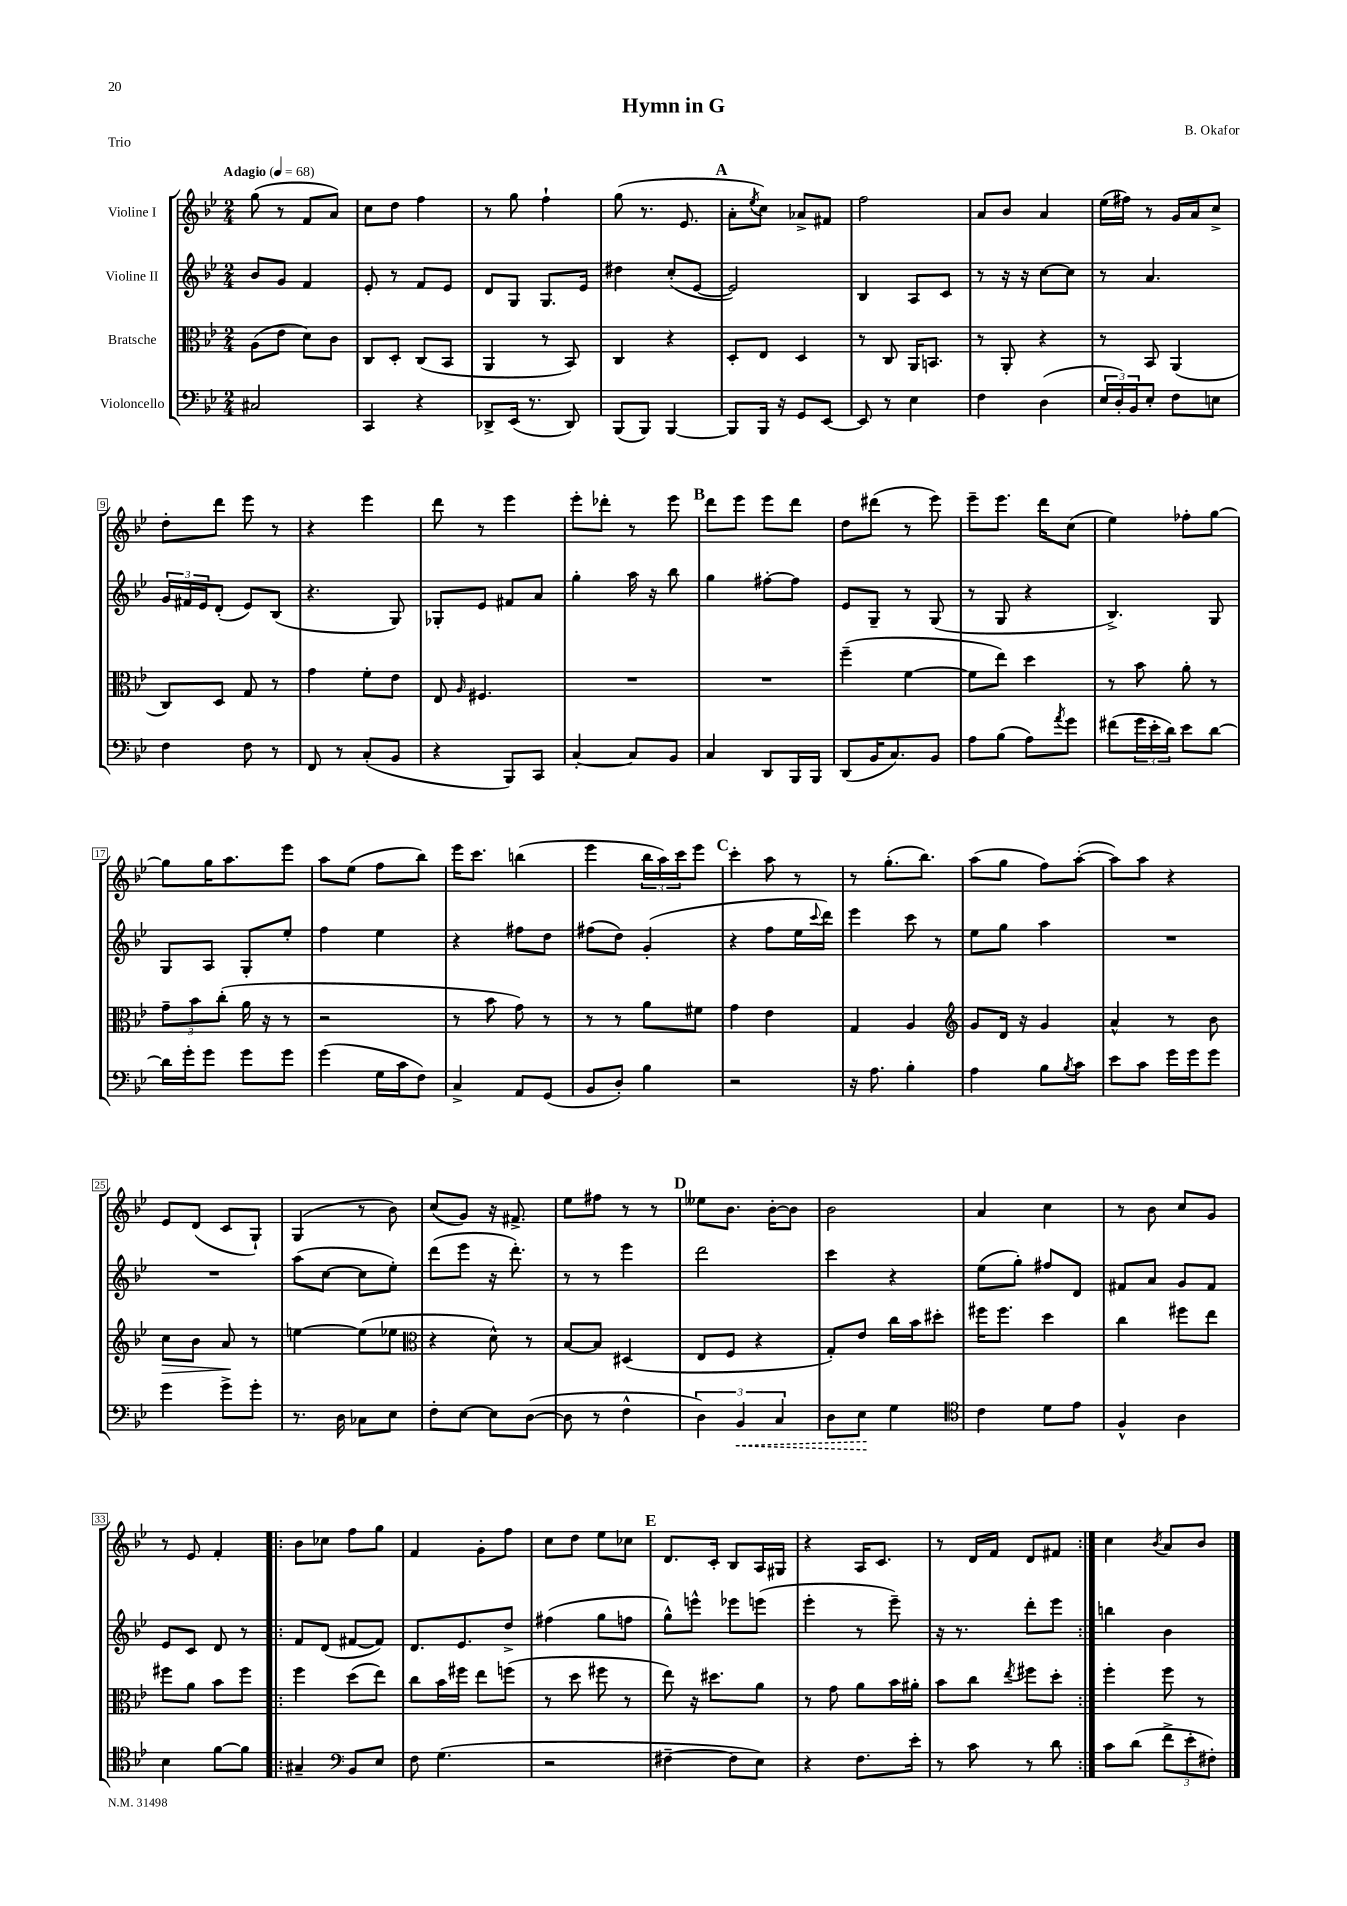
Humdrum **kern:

**kern	**kern	**kern	**kern
*staff4	*staff3	*staff2	*staff1
*clefF4	*clefC3	*clefG2	*clefG2
*k[b-e-]	*k[b-e-]	*k[b-e-]	*k[b-e-]
*M2/4	*M2/4	*M2/4	*M2/4
*MM68	*MM68	*MM68	*MM68
2C#	(8A	8b-	(8gg
.	8e-	8g	8r
.	8d)	4f	8f
.	8c	.	8a)
=	=	=	=
4CC	8C	8e-'	8cc
.	8D'	8r	8dd
4r	(8C	8f	4ff
.	8BB-	8e-	.
=	=	=	=
8DD-^	4AA	8d	8r
(16EE-	.	8G	8gg
8.r	.	.	.
.	8r	8.G	4ff`
8DD-)	8BB-)	.	.
.	.	16e-	.
=	=	=	=
(8BBB-	4C	4dd#	(8gg
8BBB-)	.	.	8.r
[4BBB-	4r	(8cc'	.
.	.	.	8.e-
.	.	[8e-	.
=	=	=	=
8BBB-]	8D'	2e-])	8a'
.	.	.	8qee-
16BBB-	8E-	.	8cc)
16r	.	.	.
8GG	4D	.	8a-^
[8EE-	.	.	8f#
=	=	=	=
8EE-]	8r	4B-	2ff
8r	8C	.	.
4E-	16AA	8A	.
.	8.BB	.	.
.	.	8c	.
=	=	=	=
4F	8r	8r	8a
.	8AA'	16r	8b-
.	.	16r	.
(4D	4r	[8cc	4a
.	.	8cc]	.
=	=	=	=
24E-	8r	8r	(16ee-
24D')	.	.	.
.	.	.	16ff#)
24BB-	.	.	.
8E-'	8BB-	4.a	8r
8F	(4AA	.	16g
.	.	.	16a
8E	.	.	8cc^
=	=	=	=
4F	8C)	24g	8dd'
.	.	24f#	.
.	.	24e-	.
.	8D	(8d'	8ddd
8F	8G	8e-)	8eee-
8r	8r	(8B-	8r
=	=	=	=
8FF	4g	4.r	4r
8r	.	.	.
(8C'	8f'	.	4eee-
8BB-	8e-	8G)	.
=	=	=	=
4r	8E-	8G-'	8ddd
.	16qqA	.	.
.	4.F#	8e-	8r
8BBB-)	.	8f#	4eee-
8CC	.	8a	.
=	=	=	=
[4C'	2r	4gg'	8eee-'
.	.	.	8ddd-'
8C]	.	16aa	8r
.	.	16r	.
8BB-	.	8bb-	8eee-
=	=	=	=
4C	2r	4gg	8ddd
.	.	.	8eee-
8DD	.	[8ff#'	8eee-
16BBB-	.	8ff#]	8ddd
16BBB-	.	.	.
=	=	=	=
(8DD	(4ff~	8e-	8dd
16BB-	.	8G~	(8ddd#
8.C)	.	.	.
.	[4f	8r	8r
8BB-	.	(8G	8eee-)
=	=	=	=
8A	8f]	8r	8eee-~
(8B-	8ee-)	8G	8.eee-
8A)	4dd	4r	.
.	.	.	16ddd
8qa	.	.	.
8g	.	.	(8cc
=	=	=	=
(8f#	8r	4.B-^)	4ee-)
24g	8b-	.	.
24e-'	.	.	.
24d)	.	.	.
8e-	8a'	.	8ff-'
[8d	8r	8G	[8gg
=	=	=	=
16d]	12g~	8G	8gg]
16g'	.	.	.
.	12b-	.	.
8g	.	8A	16gg
.	(12cc'	.	.
.	.	.	8.aa
8g	16a	8G'	.
.	16r	.	.
8g	8r	8ee-'	8eee-
=	=	=	=
(4g	2r	4ff	8aa
.	.	.	(8ee-
16G	.	4ee-	8ff
16c	.	.	.
8F)	.	.	8bb-)
=	=	=	=
4C^	8r	4r	16eee-
.	.	.	8.ccc
.	8b-	.	.
8AA	8g)	8ff#	(4bb
(8GG	8r	8dd	.
=	=	=	=
8BB-	8r	(8ff#	4eee-
8D')	8r	8dd)	.
4B-	8a	(4g'	24bb-
.	.	.	24aa)
.	.	.	24ccc
.	8f#	.	8eee-
=	=	=	=
2r	4g	4r	4ccc'
.	4e-	8ff	8aa
.	.	16ee-	8r
.	.	8qqccc	.
.	.	16ddd)	.
=	=	=	=
16r	4G	4eee-	8r
8.A	.	.	.
.	.	.	(8.gg'
4B-'	4A	8ccc	.
.	.	.	8.bb-)
.	.	8r	.
=	=	=	=
*	*clefG2	*	*
4A	8g	8ee-	(8aa
.	16d	8gg	8gg
.	16r	.	.
8B-	4g	4aa	8ff)
8qB-	.	.	.
8c	.	.	([8aa'
=	=	=	=
8e-	4a^^	2r	8aa])
8c	.	.	8aa
16g	8r	.	4r
16g	.	.	.
8g	8b-	.	.
=	=	=	=
4g	8cc	2r	8e-
.	8b-	.	(8d
8g^	8a	.	8c
8g'	8r	.	8G`)
=	=	=	=
8.r	[4ee	(8aa	(4G
.	.	[8cc	.
16D	.	.	.
8C-	(8ee]	8cc]	8r
8E-	8ee-	8ee-')	8b-)
=	=	=	=
*	*clefC3	*	*
8F'	4r	(8ddd	(8cc
[8E-	.	8eee-	8g)
8E-]	8d^^)	16r	16r
.	.	8.ddd')	8.f#^
([8D	8r	.	.
=	=	=	=
8D]	[8B-	8r	8ee-
8r	8B-]	8r	8ff#
4F^^	(4D#	4eee-	8r
.	.	.	8r
=	=	=	=
6D)	8E-	2ddd	8ee--
.	8F	.	8.b-
6BB-	.	.	.
.	4r	.	.
.	.	.	[16b-'
6C	.	.	.
.	.	.	8b-]
=	=	=	=
8D	8G')	4ccc	2b-
8E-	8e-	.	.
4G	16cc	4r	.
.	16b-	.	.
.	8dd#'	.	.
=	=	=	=
*clefC4	*	*	*
4c	16ff#	(8ee-	4a
.	8.ff#	.	.
.	.	8gg')	.
8d	4dd	8ff#	4cc
8e-	.	8d	.
=	=	=	=
4F^^	4cc	8f#	8r
.	.	8a	8b-
4A	8ff#	8g	8cc
.	8ee-	8f#	8g
=	=	=	=
4B-	8ff#	8e-	8r
.	8a	8c	8e-
[8f	8b-	8d	4f'
8f]	8ff#	8r	.
=!|:	=!|:	=!|:	=!|:
4G#~	4ff	8f	8b-
.	.	(8d	8cc-
*clefF4	*	*	*
8BB-	(8dd	[8f#	8ff
8E-	8ee-)	8f#])	8gg
=	=	=	=
8F	8cc	8.d	4f
(4.G	16b-	.	.
.	16ff#	8.e-	.
.	8ee-	.	8g'
.	(8ff	8dd^	8ff
=	=	=	=
2r	8r	(4ff#	8cc
.	8dd	.	8dd
.	8ff#	8gg	8ee-
.	8r	8ff	8cc-
=	=	=	=
[4F#~	8ee-)	8gg^^)	8.d
.	16r	8eee^^	.
.	8.dd#	.	16c'
8F#]	.	8eee-	8B-
8E-)	8a	(8eee	16A
.	.	.	16G#
=	=	=	=
4r	8r	4eee-'	4r
.	8g	.	.
8.F	8a	8r	16A
.	.	.	8.c
.	16b-	8eee-~)	.
16e-'	16a#'	.	.
=	=	=	=
8r	8b-	16r	8r
.	.	8.r	.
8c	8cc	.	16d
.	.	.	16f
.	8qee-	.	.
8r	8ff#	8ddd'	8d
8d	8dd'	8eee-	8f#
=:|!	=:|!	=:|!	=:|!
8c	4ff'	4bb	4cc
(8d	.	.	.
.	.	.	8qb-
12f^	8ff	4b-	8a
12e-'	.	.	.
.	8r	.	8b-
12F#')	.	.	.
==	==	==	==
*-	*-	*-	*-
